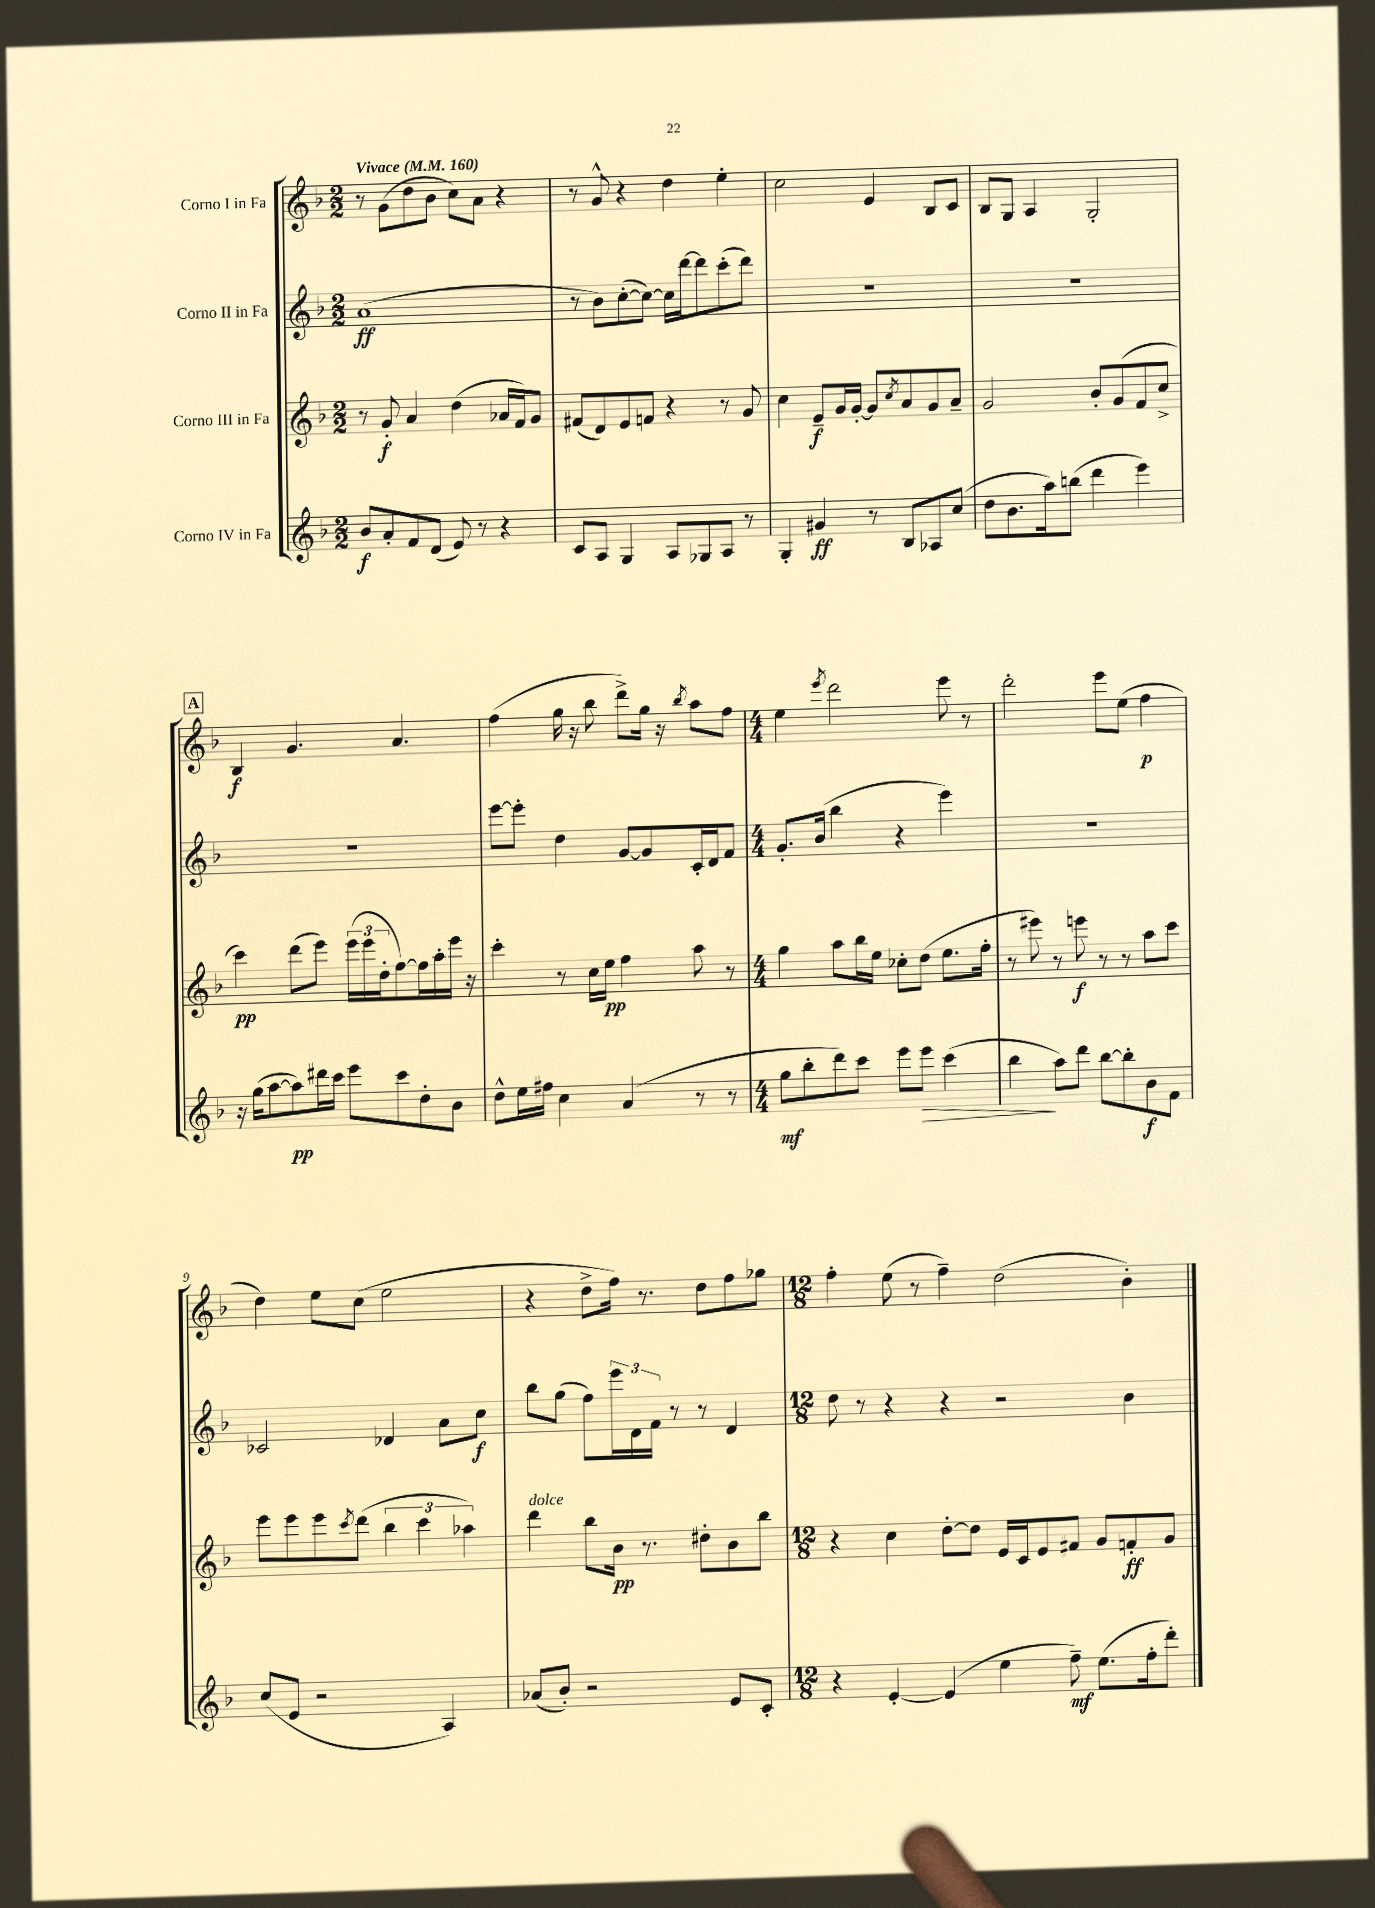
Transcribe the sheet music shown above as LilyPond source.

<<
\new StaffGroup <<
\new Staff = "s0" \with { instrumentName = "Corno I in Fa" } {
    \clef treble \key f \major \numericTimeSignature \time 2/2 \tempo "Vivace" 4 = 160
    r8 g'8( d''8 bes'8 c''8) a'8 r4 |
    r8 g'8-^ r4 d''4 e''4-. |
    c''2 e'4 bes8 c'8 |
    bes8 g8 a4 g2-. |
    \mark \markup { \box "A" } bes4\f g'4. a'4. |
    f''4( g''16 r16 bes''8 d'''8->) g''16 r16 \acciaccatura { bes''8 } a''8 f''8 |
    \numericTimeSignature \time 4/4 e''4 \acciaccatura { e'''8 } d'''2 e'''8 r8 |
    d'''2-. e'''8 e''8( f''4\p |
    d''4) e''8 c''8( e''2 |
    r4 d''8-> f''16) r8. d''8 f''8 ges''8 |
    \numericTimeSignature \time 12/8 f''4-. e''8( r8 f''4--) d''2( bes'4-.) \bar "|." |
}
\new Staff = "s1" \with { instrumentName = "Corno II in Fa" } {
    \clef treble \key f \major \numericTimeSignature \time 2/2
    a'1\ff( |
    r8 bes'8) c''8~-.( c''8~) c''16 d'''16~ d'''8 c'''8-.( d'''8) |
    R1 |
    R1 |
    \mark \markup { \box "A" } R1 |
    e'''8~ e'''8-. d''4 g'8~ g'8 c'16-. d'16 f'8 |
    \numericTimeSignature \time 4/4 g'8.-. bes'16( bes''4 r4 e'''4) |
    R1 |
    ces'2 des'4 a'8 c''8\f |
    bes''8 g''8( f''8) \tuplet 3/2 { e'''16 d'16 f'16 } r8 r8 d'4 |
    \numericTimeSignature \time 12/8 d''8 r8 r4 r4 r2 bes'4 \bar "|." |
}
\new Staff = "s2" \with { instrumentName = "Corno III in Fa" } {
    \clef treble \key f \major \numericTimeSignature \time 2/2
    r8 g'8-.\f a'4 d''4( aes'16 f'16) g'8 |
    fis'8( d'8) e'8 f'8 r4 r8 g'8 |
    c''4 e'8--\f g'16 g'16~-. g'8 \acciaccatura { c''8 } a'8 g'8 a'8-- |
    g'2 bes'8-. g'8( f'8 c''8-> |
    \mark \markup { \box "A" } c'''4\pp) d'''8( e'''8) \tuplet 3/2 { e'''16( e'''16 d''16-. } f''8~) f''16 a''16-. e'''16 r16 |
    c'''4-. r8 c''16 e''16\pp f''4 a''8 r8 |
    \numericTimeSignature \time 4/4 g''4 a''8 bes''16 e''16 ces''8-. d''8( e''8. f''16-. |
    r8 eis'''8) r8 e'''8\f r8 r8 a''8 c'''8 |
    e'''8 e'''8 e'''8 \acciaccatura { c'''8 } d'''8( \tuplet 3/2 { bes''4 c'''4 aes''4) } |
    d'''4^\markup { \italic "dolce" } bes''8 bes'16\pp r8. dis''8-. bes'8 bes''8 |
    \numericTimeSignature \time 12/8 r4 c''4 d''8~-. d''8 e'16 c'16 e'8 fis'8 g'8 f'8-.\ff g'8 \bar "|." |
}
\new Staff = "s3" \with { instrumentName = "Corno IV in Fa" } {
    \clef treble \key f \major \numericTimeSignature \time 2/2
    bes'8\f a'8-. f'8 d'8( e'8) r8 r4 |
    c'8 a8 g4 a8 ges8 a8 r8 |
    g4-. gis'4\ff r8 bes8 aes8 c''8( |
    d''8 bes'8. a''16) b''8( d'''4 e'''4) |
    \mark \markup { \box "A" } r16 g''16( a''8~ a''8\pp) dis'''16 c'''16 e'''8 c'''8 d''8-. bes'8 |
    d''8-^ e''16 fis''16 c''4 a'4( r8 r8 |
    \numericTimeSignature \time 4/4 g''8\mf bes''8-. d'''8) c'''8 e'''8 e'''8\> c'''4( |
    bes''4\! a''8) d'''8 bes''8~ bes''8-. bes'8\f f'8 |
    c''8( e'8 r2 a4) |
    aes'8( bes'8-.) r2 e'8 c'8-. |
    \numericTimeSignature \time 12/8 r4 e'4~-. e'4( e''4 f''8--\mf) e''8.( f''16-. d'''8-.) \bar "|." |
}
>>
>>
